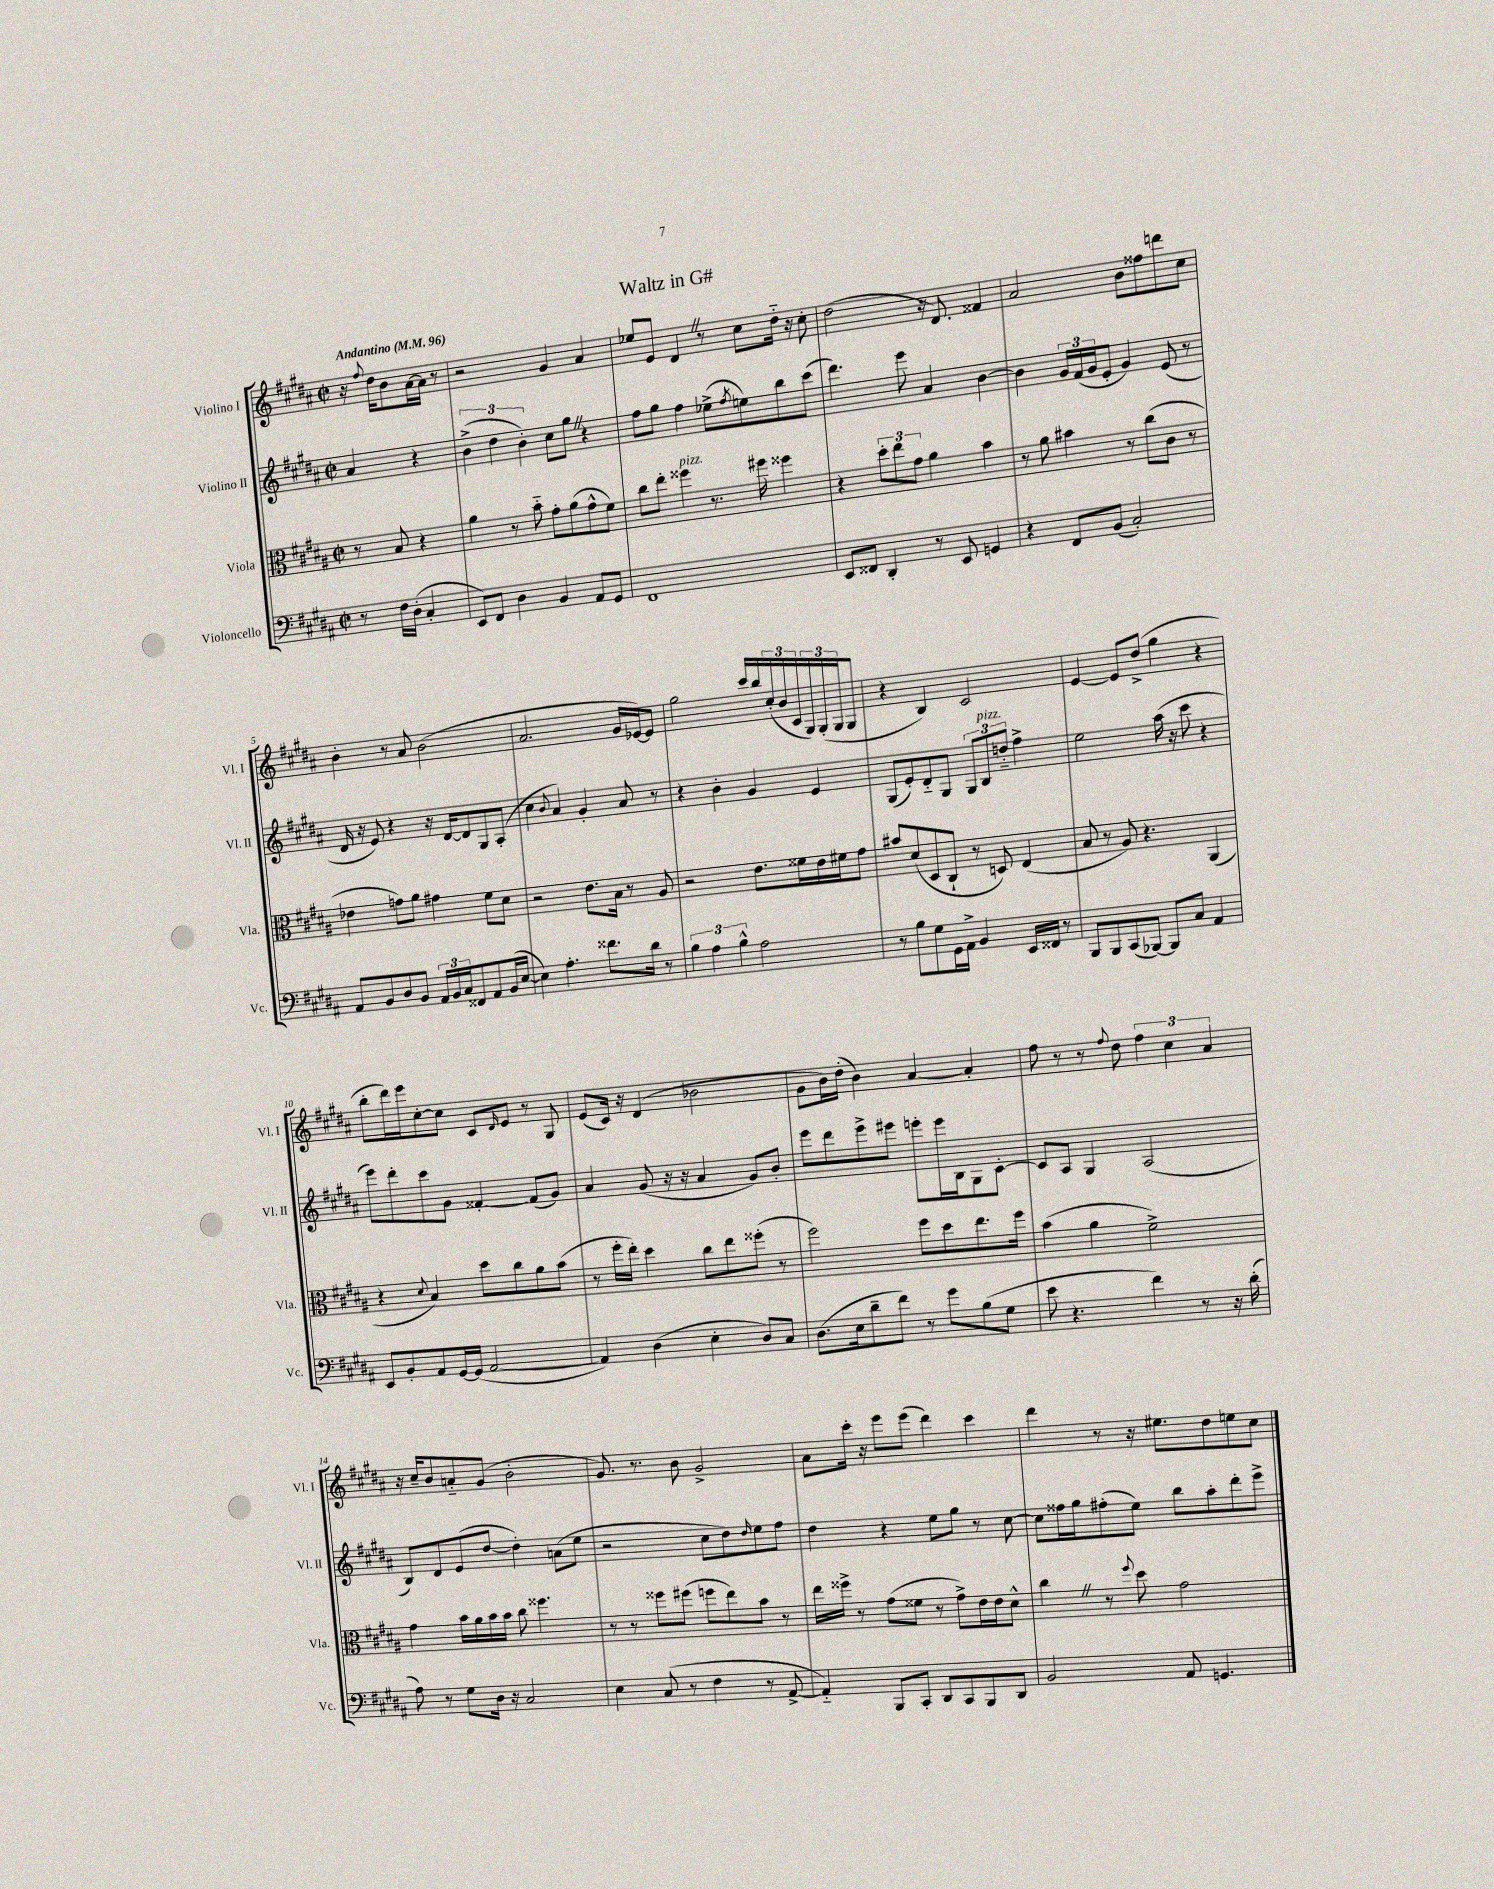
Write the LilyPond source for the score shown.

\header { title = "Waltz in G#" }
<<
\new StaffGroup <<
\new Staff = "s0" \with { instrumentName = "Violino I" shortInstrumentName = "Vl. I" } {
    \clef treble \key b \major \defaultTimeSignature \time 2/2 \partial 2 \tempo "Andantino" 4 = 96
    r16 \appoggiatura { fis''8 } dis''16 b'8 ais'16~ ais'16 r8 |
    r2 gis'4 ais'4 |
    ees''8 e'8 dis'4 \once \override BreathingSign.text = \markup { \musicglyph "scripts.caesura.straight" } \breathe r8 cis''8 dis''16-_ r16 cis''8-. |
    dis''2( r16 dis'8.) fisis'4 |
    ais'2 b'8 fisis''8 d'''8 cis''8 |
    b'4-. r8 ais'8 b'2( |
    ais'2. gis'16 ees'16~) ees'8 |
    gis''2 cis'''16 b''16 \tuplet 3/2 { cis''16-.( b'16 cis'16 } \tuplet 3/2 { gis16) gis16-.( gis16 } gis8 |
    r4 b4) cis'2 |
    e'4~ e'8 dis''8->( gis''4 r4 |
    b''8-. dis'''16) e'''16 cis''8~-. cis''8 cis'8 \grace { dis'16 } e'8 r8 gis8 |
    e'8( cis'16) r16 dis'4( bes'2 |
    gis'8 b'16) dis''16-.( b'4) ais'4~ ais'4-. |
    fis''8 r8 r8 \appoggiatura { fis''8 } dis''8 \tuplet 3/2 { fis''4 cis''4 ais'4 } |
    r16 cis''16-- b'8 a'8-_ gis'8( b'2-. |
    gis'8.) r8. b'8 gis'2-> |
    ais'8 cis'''16-. r16 e'''8 e'''8( dis'''4) cis'''4 |
    dis'''4 r8 r16 eis''8. dis''8 e''8 cis''8 \bar "|." |
}
\new Staff = "s1" \with { instrumentName = "Violino II" shortInstrumentName = "Vl. II" } {
    \clef treble \key b \major \defaultTimeSignature \time 2/2 \partial 2
    ais'4 r4 |
    \tuplet 3/2 { b'4->( dis''4 b'4-.) } cis''8 gis''8 \once \override BreathingSign.text = \markup { \musicglyph "scripts.caesura.straight" } \breathe r4 |
    fis''8 gis''8 fis''4 ees''8->( \acciaccatura { fis''8 } e''8) b''8 cis'''8( |
    dis'''4.) e'''8 ais'4 b'4~ |
    b'4 \tuplet 3/2 { gis'16 fis'16( gis'16 } e'8-. gis'4) e'8( r8 |
    dis'16 r16 e'8) r4 r16 dis'16~ dis'8 gis8 ais8-.( |
    cis''4 \appoggiatura { b'8 } ais'4) gis'4-. ais'8 r8 |
    r4 b'4-. gis'4 e'4 |
    gis8( e'8-.) dis'8-_ gis8 \tuplet 3/2 { gis8 b8^\markup { \italic "pizz." } d''8-_ } fis''4-> |
    e''2 ais''16( r16 cis'''8 r4 |
    e'''8) dis'''8-. cis'''8 gis'8 fisis'4~-. fisis'8( gis'8) |
    ais'4 gis'8( r16 r16 ais'4 gis'8) b'8-. |
    e'''8 dis'''8 e'''8-> eis'''8 e'''8-. e'''16 b16 gis8 cis'8~-. |
    cis'8 ais8 gis4 ais2( |
    b8) dis'8 e'8( dis''8~ dis''4-.) a'8( e''8 |
    r2 cis''8 dis''8) \grace { dis''16 } e''8 fis''8 |
    dis''4 r4 e''8 gis''8 r8 cis''8~ |
    cis''8 fisis''16 gis''16 fis''8-.( e''8) b''8 ais''8-. dis'''8-. e'''8-> \bar "|." |
}
\new Staff = "s2" \with { instrumentName = "Viola" shortInstrumentName = "Vla." } {
    \clef alto \key b \major \defaultTimeSignature \time 2/2 \partial 2
    r8 b8 r4 |
    ais'4 r8 b'8-_ gis'8-. ais'8( gis'8-^ fis'8) |
    cis''8 e''8-. fisis''4^\markup { \italic "pizz." } r8. fis''16 fisis''4 |
    r4 \tuplet 3/2 { dis''8-. e''8 gis'8 } ais'4 b'4 |
    r8 ais'8 bis'4 r8 cis''8( cis'8 r8 |
    ees'4 g'8) ais'8 gis'4 fis'8 dis'8 |
    r2 e'8. b16 r8 ais8 |
    r2 e'8. fisis'16 e'16 fis'16 gis'8 |
    bis'8 dis'8( dis8 cis8-! r8 d8) e4( |
    b8 r8 ais8) r4. ais,4( |
    r4 \appoggiatura { dis'8 } b4) dis''8 cis''8 ais'8 b'8( |
    r8 fis''16-. e''16-.) dis''4 cis''8 e''8 fisis''8-.( r8 |
    fis''2) fis''8 dis''8 e''8. fis''16 |
    b'4( ais'4 fis'2->) |
    gis'4 b'16 ais'16 b'16 b'16 cis''8 fisis''4. |
    r8 r8 fisis''8 fis''8( f''8 e''8) b'8 r8 |
    e''16 fisis''16-> r8 gis'8( fisis'8 r8 gis'8->) e'16 e'16 dis'8-^ |
    cis''4 \once \override BreathingSign.text = \markup { \musicglyph "scripts.caesura.straight" } \breathe r8 \appoggiatura { fis''8 } dis''8 gis'2 \bar "|." |
}
\new Staff = "s3" \with { instrumentName = "Violoncello" shortInstrumentName = "Vc." } {
    \clef bass \key b \major \defaultTimeSignature \time 2/2 \partial 2
    r8 fis16 dis16-.( cis4-. |
    e,8) fis,8 dis4 b,4 ais,8 gis,8 |
    fis,1 |
    e,8 fisis,8 dis,4-. r8 e,8 g,4 |
    r4 fis,8 b,8( cis2-.) |
    ais,8 b,8 dis8 b,8 \tuplet 3/2 { ais,16 b,16 cis16 } fisis,8 ais,8 b,16( e16~ |
    e4) ais4.-. fisis'8. dis'16 r8 |
    \tuplet 3/2 { b4 ais4 b4-^ } ais2 |
    r8 b8 gis8 gis,16 ais,16-> b,4 e,16 fisis,16 r8 |
    b,,8 b,,8 cis,8( bes,,8~) bes,,8 cis8 ais,4 |
    e,8 b,8-. ais,8 gis,16~ gis,16( ais,2~ |
    ais,4) dis4( e4-. dis8) cis8 |
    dis8.( e16 dis'8-- fis'8) r8 gis'8 b8( gis8 |
    e'8 r4. fis'4) r8 r16 dis'16-.( |
    ais8) r8 gis8 dis16 r16 cis2 |
    e4 cis8( r8 fis4 r8 ais,8~-> |
    ais,4-_) b,,8 cis,8-. dis,8 cis,8 b,,8 dis,8 |
    b,2 ais,8 g,4. \bar "|." |
}
>>
>>
